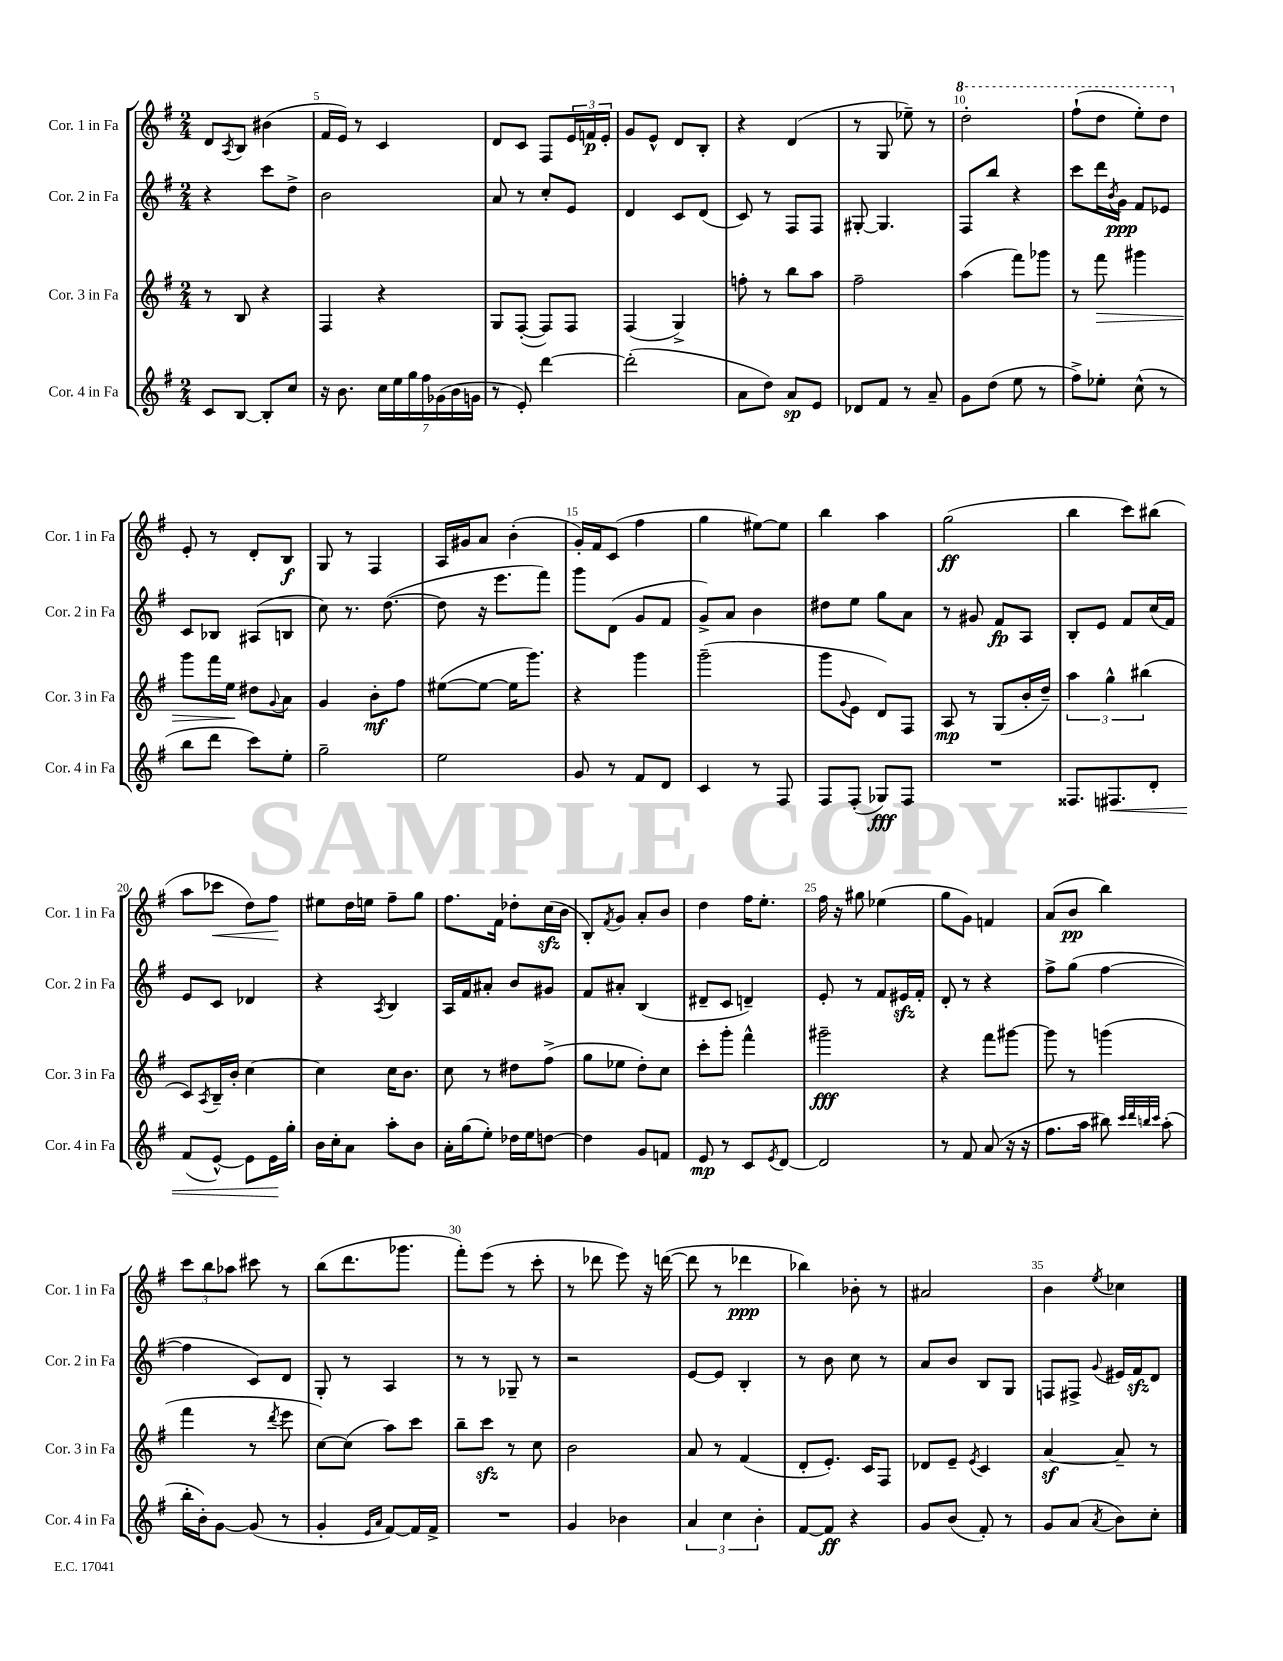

**kern	**dynam	**kern	**dynam	**kern	**dynam	**kern	**dynam
*part4	*part4	*part3	*part3	*part2	*part2	*part1	*part1
*staff4	*staff4	*staff3	*staff3	*staff2	*staff2	*staff1	*staff1
*I"Cor. 4 in Fa	*	*I"Cor. 3 in Fa	*	*I"Cor. 2 in Fa	*	*I"Cor. 1 in Fa	*
*I'Cor. 4 in Fa	*	*I'Cor. 3 in Fa	*	*I'Cor. 2 in Fa	*	*I'Cor. 1 in Fa	*
*clefG2	*	*clefG2	*	*clefG2	*	*clefG2	*
*k[f#]	*	*k[f#]	*	*k[f#]	*	*k[f#]	*
*M2/4	*	*M2/4	*	*M2/4	*	*M2/4	*
=4	=4	=4	=4	=4	=4	=4	=4
8c/L	.	8r	.	4r	.	8d/L	.
.	.	.	.	.	.	8qA/	.
[8B/J	.	8B/	.	.	.	8B/J	.
8B'/L]	.	4r	.	8ccc\L	.	(4b#X\	.
8cc/J	.	.	.	8dd^\J	.	.	.
=5	=5	=5	=5	=5	=5	=5	=5
16r	.	4F#/	.	2b\	.	16f#/LL	.
8.b\	.	.	.	.	.	16e/JJ)	.
.	.	.	.	.	.	8r	.
28cc\LL	.	4r	.	.	.	4c/	.
28ee\	.	.	.	.	.	.	.
28gg\	.	.	.	.	.	.	.
28ff#\	.	.	.	.	.	.	.
(28g-X\	.	.	.	.	.	.	.
28b\	.	.	.	.	.	.	.
28gn\JJ	.	.	.	.	.	.	.
=6	=6	=6	=6	=6	=6	=6	=6
8r	.	8G/L	.	8a/	.	8d/L	.
8e'/)	.	([8F#'/J	.	8r	.	8c/J	.
[4ddd\	.	8F#/L])	.	8cc'/L	.	8F#/L	.
.	.	8F#/J	.	8e/J	.	24e/L	.
.	.	.	.	.	.	24fn/	p
.	.	.	.	.	.	24e'/JJ	.
=7	=7	=7	=7	=7	=7	=7	=7
(2ddd'\]	.	(4F#/	.	4d/	.	8g/L	.
.	.	.	.	.	.	8e^^/J	.
.	.	4G^/)	.	8c/L	.	8d/L	.
.	.	.	.	(8d/J	.	8B'/J	.
=8	=8	=8	=8	=8	=8	=8	=8
8a\L	.	8ffn'\	.	8c/)	.	4r	.
8dd\J)	.	8r	.	8r	.	.	.
8a/L	sp	8bb\L	.	8F#/L	.	(4d/	.
8e/J	.	8aa\J	.	8F#/J	.	.	.
=9	=9	=9	=9	=9	=9	=9	=9
8d-X/L	.	2ff#~\	.	[8G#X'/	.	8r	.
8f#/J	.	.	.	4.G#/]	.	8G/	.
8r	.	.	.	.	.	8ee-X~\)	.
8a~/	.	.	.	.	.	8r	.
=10	=10	=10	=10	=10	=10	=10	=10
*	*	*	*	*	*	*8va	*
8g\L	.	(4aa\	.	8F#/L	.	2ddd'\	.
(8dd\J	.	.	.	8bb/J	.	.	.
8ee\	.	8fff#\L)	.	4r	.	.	.
8r	.	8ggg-X\J	.	.	.	.	.
=11	=11	=11	=11	=11	=11	=11	=11
8ff#^\L)	.	8r	.	8ccc\L	.	(8fff#`\L	.
!	!	!	!LO:HP:b	!	!	!	!
8ee-X'\J	.	8fff#\	>	16ddd\L	.	8ddd\J	.
.	.	.	.	8qb/	.	.	.
.	.	.	.	16g\JJ	ppp	.	.
(8cc^^\	.	4ggg#X\	.	8f#/L	.	8eee'\L)	.
8r	.	.	.	8e-X/J	.	8ddd\J	.
!!LO:LB:g=z
=12	=12	=12	=12	=12	=12	=12	=12
*	*	*	*	*	*	*X8va	*
8bb\L	.	8ggg\L	.	8c/L	.	8e'/	.
8ddd\J	.	16fff#\L	.	8B-X/J	.	8r	.
.	.	16ee\JJ	.	.	.	.	.
8ccc\L)	.	8dd#X\L	]	(8A#X/L	.	8d'/L	.
.	.	8qqg/	.	.	.	.	.
8ee'\J	.	8a\J	.	8Bn/J	.	8B/J	f
=13	=13	=13	=13	=13	=13	=13	=13
2gg~\	.	4g/	.	8cc\)	.	8G/	.
.	.	.	.	8.r	.	8r	.
.	.	8b'\L	mf	.	.	4F#/	.
.	.	.	.	([8.dd\	.	.	.
.	.	8ff#\J	.	.	.	.	.
=14	=14	=14	=14	=14	=14	=14	=14
2ee\	.	([8ee#X\L	.	8dd\]	.	16A/LL	.
.	.	.	.	.	.	16g#X/J	.
.	.	8ee#\J_	.	16r	.	8a/J	.
.	.	.	.	8.eee\L	.	.	.
.	.	16ee#\KL]	.	.	.	(4b'\	.
.	.	8.ggg\J)	.	.	.	.	.
.	.	.	.	8fff#\J)	.	.	.
=15	=15	=15	=15	=15	=15	=15	=15
8g/	.	4r	.	8ggg\L	.	16g'/LL)	.
.	.	.	.	.	.	16f#/J	.
8r	.	.	.	(8d\J	.	(8c/J	.
8f#/L	.	4ggg\	.	8g/L	.	4ff#\	.
8d/J	.	.	.	8f#/J	.	.	.
=16	=16	=16	=16	=16	=16	=16	=16
4c/	.	(2ggg~\	.	8g^/L)	.	4gg\	.
.	.	.	.	8a/J	.	.	.
8r	.	.	.	4b\	.	[8ee#X\L)	.
8F#/	.	.	.	.	.	8ee#\J]	.
=17	=17	=17	=17	=17	=17	=17	=17
8F#/L	.	8ggg\L	.	8dd#X\L	.	4bb\	.
.	.	8qqg/	.	.	.	.	.
(8F#'/J	.	8e\J	.	8ee\J	.	.	.
8G-X/L)	fff	8d/L)	.	8gg\L	.	4aa\	.
8F#/J	.	8F#/J	.	8a\J	.	.	.
=18	=18	=18	=18	=18	=18	=18	=18
2r	.	8A/	mp	8r	.	(2gg\	ff
.	.	8r	.	8g#X/	.	.	.
.	.	(8G/L	.	8f#/L	fp	.	.
.	.	16b'/L	.	8A/J	.	.	.
.	.	16dd~/JJ)	.	.	.	.	.
=19	=19	=19	=19	=19	=19	=19	=19
8.F##X/L	.	6aa\	.	8B'/L	.	4bb\	.
.	.	.	.	8e/J	.	.	.
.	.	6gg^^\	.	.	.	.	.
!	!LO:HP:b	!	!	!	!	!	!
8.F#X/	<	.	.	.	.	.	.
.	.	.	.	8f#/L	.	8ccc\L)	.
.	.	(6bb#X\	.	.	.	.	.
8d'/J	.	.	.	(16cc/L	.	(8bb#X\J	.
.	.	.	.	16f#/JJ)	.	.	.
!!LO:LB:g=z
=20	=20	=20	=20	=20	=20	=20	=20
(8f#/L	.	8c/L)	.	8e/L	.	8aa\L	.
.	.	8qA/	.	.	.	.	.
!	!	!	!	!	!	!	!LO:HP:b
[8e^^/J)	.	16B~/L	.	8c/J	.	8ccc-X\J	<
.	.	16b'/JJ	.	.	.	.	.
8e\L]	.	[4cc\	.	4d-X/	.	8dd\L)	.
16e\L	.	.	.	.	.	8ff#\J	.
16gg'\JJ	[	.	.	.	.	.	.
.	.	.	.	.	.	.	[
=21	=21	=21	=21	=21	=21	=21	=21
16b\LL	.	4cc\]	.	4r	.	8ee#X\L	.
16cc'\J	.	.	.	.	.	.	.
8a\J	.	.	.	.	.	16dd\L	.
.	.	.	.	.	.	16een\JJ	.
.	.	.	.	8qA/	.	.	.
8aa'\L	.	16cc\KL	.	4B/	.	8ff#~\L	.
.	.	8.b\J	.	.	.	.	.
8b\J	.	.	.	.	.	8gg\J	.
=22	=22	=22	=22	=22	=22	=22	=22
16a'\LL	.	8cc\	.	16A/LL	.	8.ff#\L	.
(16gg\J	.	.	.	16f#/J	.	.	.
8ee'\J)	.	8r	.	8a#X'/J	.	.	.
.	.	.	.	.	.	16f#\Jk	.
16dd-X\LL	.	8dd#X\L	.	8b/L	.	8dd-X'\L	.
16ee\J	.	.	.	.	.	.	.
[8ddn\J	.	(8ff#^\J	.	8g#X/J	.	(16cczz\L	.
.	.	.	.	.	.	16b\JJ	.
=23	=23	=23	=23	=23	=23	=23	=23
4dd\]	.	8gg\L	.	8f#/L	.	8B'/L)	.
.	.	.	.	.	.	8qf#/	.
.	.	8ee-X\J	.	8a#X'/J	.	8g/J	.
8g/L	.	8dd'\L)	.	(4B/	.	8a'/L	.
8fn/J	.	8cc\J	.	.	.	8b/J	.
=24	=24	=24	=24	=24	=24	=24	=24
8e/	mp	8ccc'\L	.	8d#X~/L	.	4dd\	.
8r	.	8ggg'\J	.	8c/J	.	.	.
8c/L	.	4fff#^^\	.	4dn~/)	.	16ff#\KL	.
.	.	.	.	.	.	8.ee'\J	.
8qe/	.	.	.	.	.	.	.
[8d/J	.	.	.	.	.	.	.
=25	=25	=25	=25	=25	=25	=25	=25
2d/]	.	2ggg#X~\	fff	8e'/	.	16ff#\	.
.	.	.	.	.	.	16r	.
.	.	.	.	8r	.	8gg#X\	.
.	.	.	.	8f#/L	.	(4ee-X\	.
.	.	.	.	16e#Xzz/L	.	.	.
.	.	.	.	16f#'/JJ	.	.	.
=26	=26	=26	=26	=26	=26	=26	=26
8r	.	4r	.	8d'/	.	8gg\L	.
8f#/	.	.	.	8r	.	8g\J)	.
(8a/	.	8fff#\L	.	4r	.	4fn/	.
16r	.	[8ggg#X\J	.	.	.	.	.
16r	.	.	.	.	.	.	.
=27	=27	=27	=27	=27	=27	=27	=27
8.ff#\L	.	8ggg#\]	.	8ff#^\L	.	(8a/L	.
.	.	8r	.	(8gg\J	.	8b/J	pp
16aa\Jk	.	.	.	.	.	.	.
8bb#X\)	.	(4gggn\	.	[4ff#\	.	4bb\)	.
32qqccc/LLL	.	.	.	.	.	.	.
32qqddd/	.	.	.	.	.	.	.
32qqbbn/	.	.	.	.	.	.	.
32qqccc/JJJ	.	.	.	.	.	.	.
(8aa'\	.	.	.	.	.	.	.
!!LO:LB:g=z
=28	=28	=28	=28	=28	=28	=28	=28
16bb'\LL	.	4fff#\	.	4ff#\]	.	12ccc\L	.
16b'\J)	.	.	.	.	.	.	.
.	.	.	.	.	.	12bb\	.
[8g\J	.	.	.	.	.	.	.
.	.	.	.	.	.	12aa-X\J	.
(8g/]	.	8r	.	8c/L)	.	8ccc#X\	.
.	.	8qddd/	.	.	.	.	.
8r	.	8eee\	.	8d/J	.	8r	.
=29	=29	=29	=29	=29	=29	=29	=29
4g'/	.	[8cc\L)	.	8G'/	.	(8bb\L	.
.	.	(8cc\J]	.	8r	.	8.ddd\	.
16qqe/LL	.	.	.	.	.	.	.
16qqa/JJ	.	.	.	.	.	.	.
[8f#/L)	.	8aa\L)	.	4A/	.	.	.
.	.	.	.	.	.	8.ggg-X\J	.
16f#/L]	.	8ccc\J	.	.	.	.	.
16f#^/JJ	.	.	.	.	.	.	.
=30	=30	=30	=30	=30	=30	=30	=30
2r	.	8bb~\L	.	8r	.	8fff#'\L)	.
.	.	8ccczz\J	.	8r	.	(8eee\J	.
.	.	8r	.	8G-X~/	.	8r	.
.	.	8cc\	.	8r	.	8ccc'\	.
=31	=31	=31	=31	=31	=31	=31	=31
4g/	.	2b\	.	2r	.	8r	.
.	.	.	.	.	.	8ddd-X\	.
4b-X\	.	.	.	.	.	8eee\)	.
.	.	.	.	.	.	16r	.
.	.	.	.	.	.	([16dddn\	.
=32	=32	=32	=32	=32	=32	=32	=32
6a/	.	8a/	.	[8e/L	.	8ddd\]	.
.	.	8r	.	8e/J]	.	8r	.
6cc\	.	.	.	.	.	.	.
.	.	(4f#/	.	4B'/	.	4ddd-X\	ppp
6b'\	.	.	.	.	.	.	.
=33	=33	=33	=33	=33	=33	=33	=33
[8f#/L	.	8d'/L	.	8r	.	4bb-X\)	.
8f#/J]	ff	8.e'/J)	.	8b\	.	.	.
4r	.	.	.	8cc\	.	8b-X'\	.
.	.	16c/KL	.	.	.	.	.
.	.	8F#/J	.	8r	.	8r	.
=34	=34	=34	=34	=34	=34	=34	=34
8g/L	.	8d-X/L	.	8a/L	.	2a#X/	.
(8b/J	.	8e~/J	.	8b/J	.	.	.
.	.	8qe/	.	.	.	.	.
8f#'/)	.	4c/	.	8B/L	.	.	.
8r	.	.	.	8G/J	.	.	.
=35	=35	=35	=35	=35	=35	=35	=35
8g/L	.	[4az/	.	8Fn/L	.	4b\	.
(8a/J	.	.	.	8F#X^/J	.	.	.
8qa/	.	.	.	8qqg/	.	8qee/	.
8b\L)	.	8a~/]	.	16e#X/LL	.	4cc-X\	.
.	.	.	.	16f#zz/J	.	.	.
8cc'\J	.	8r	.	8d/J	.	.	.
==	==	==	==	==	==	==	==
*-	*-	*-	*-	*-	*-	*-	*-
